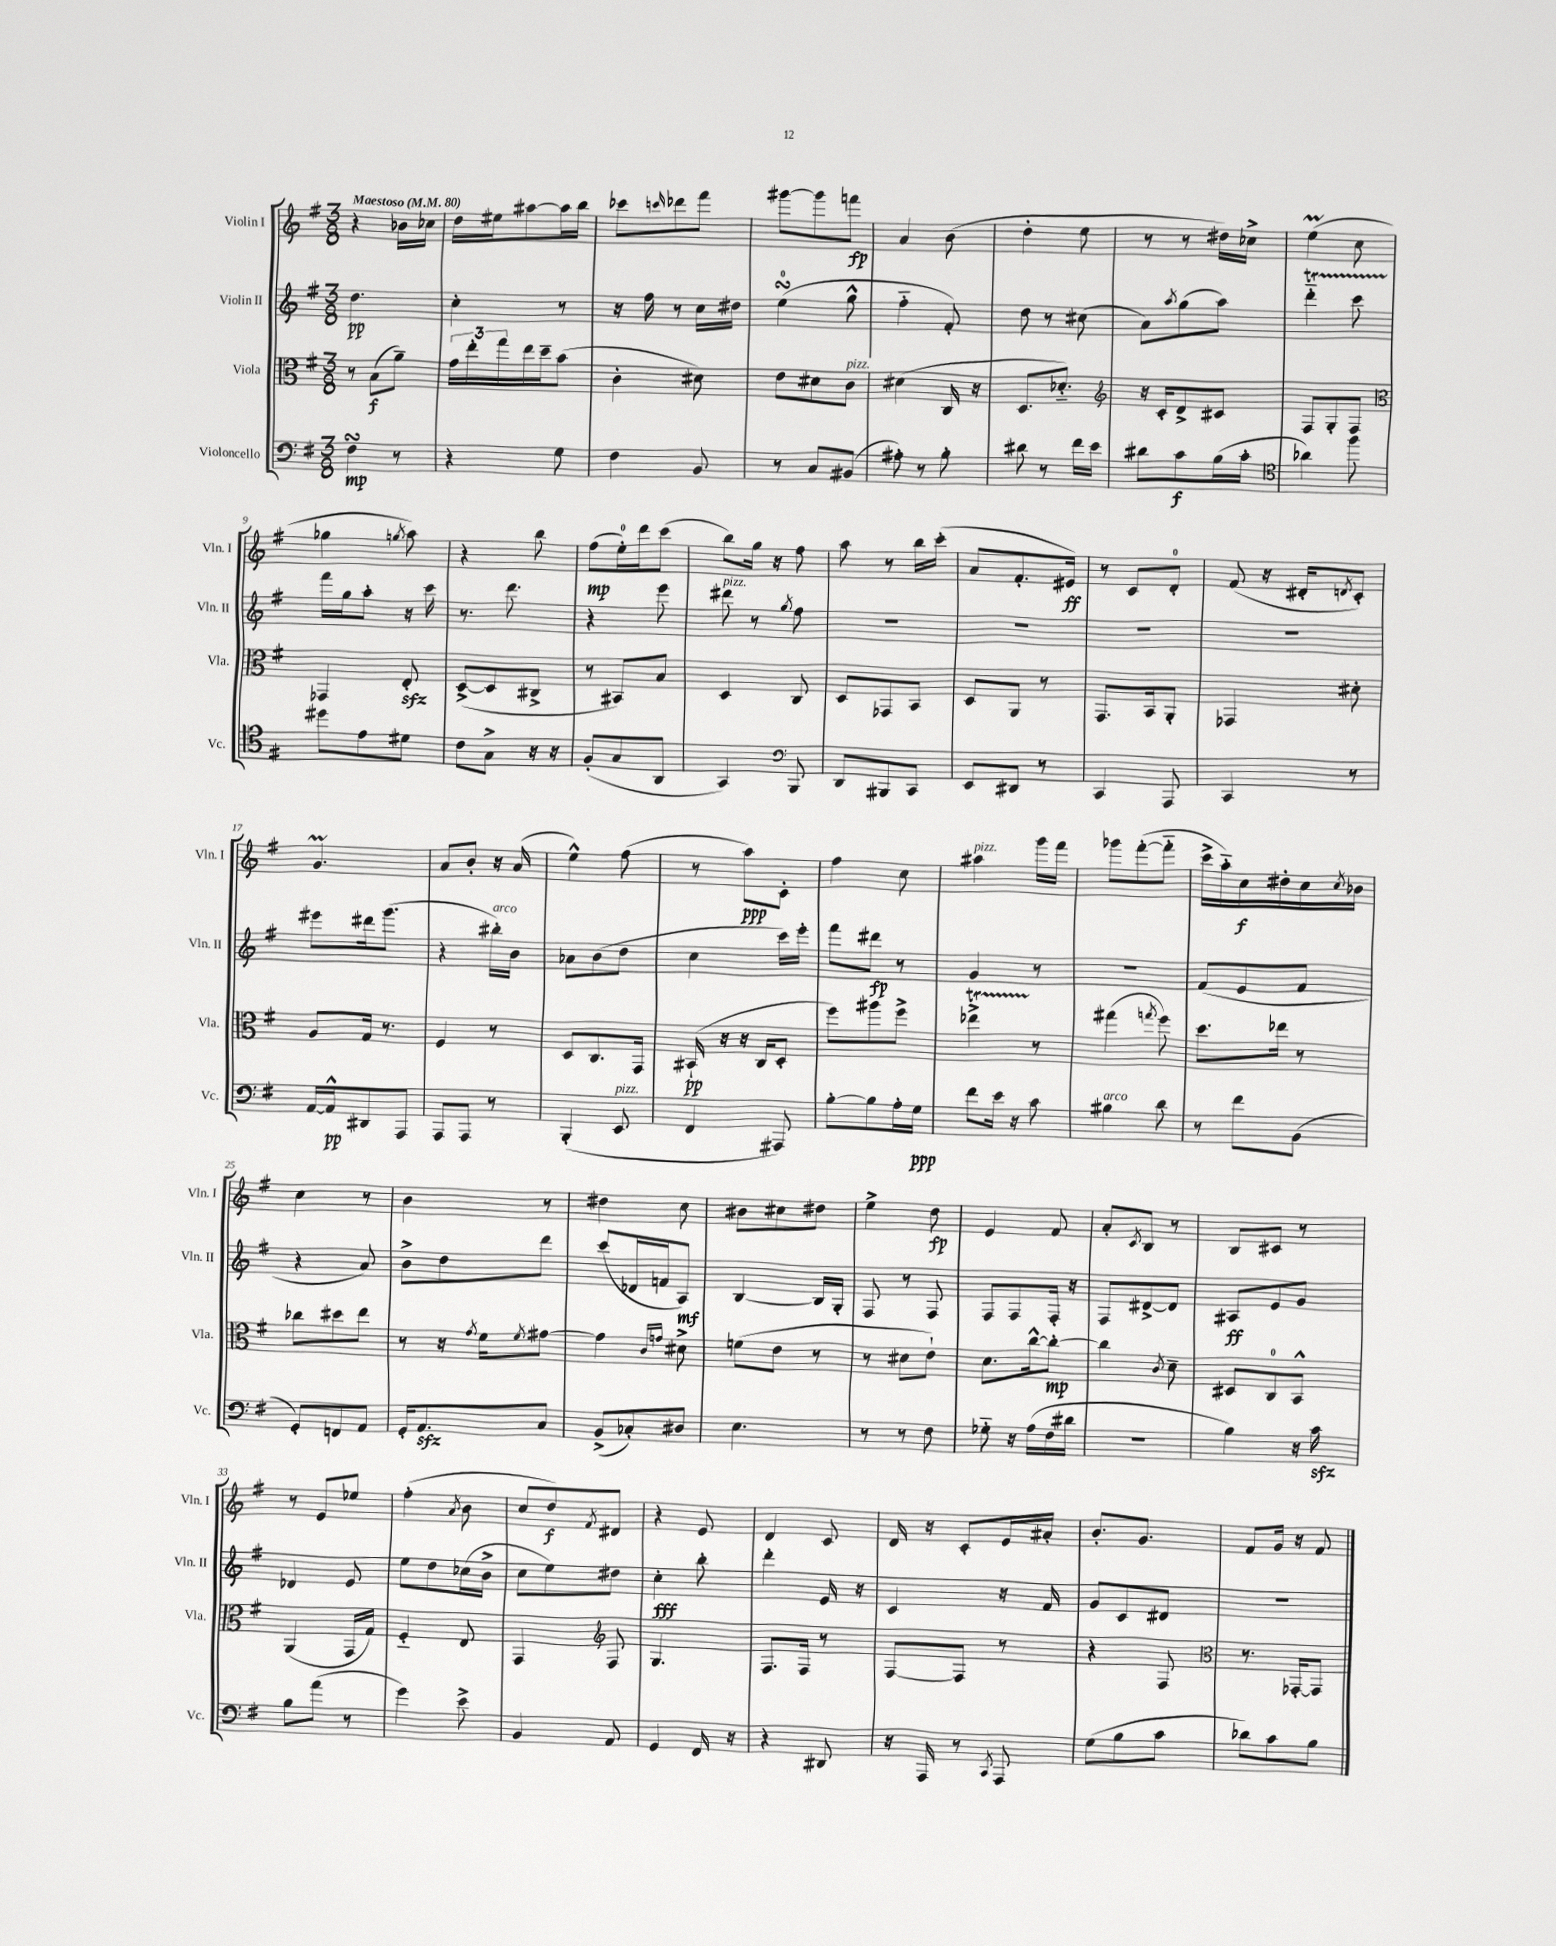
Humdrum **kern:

**kern	**kern	**kern	**kern
*staff4	*staff3	*staff2	*staff1
*clefF4	*clefC3	*clefG2	*clefG2
*k[f#]	*k[f#]	*k[f#]	*k[f#]
*M3/8	*M3/8	*M3/8	*M3/8
*MM80	*MM80	*MM80	*MM80
4F#\	8r	4.dd\	4r
.	(8B\L	.	.
8r	8a~\J)	.	16b-\LL
.	.	.	16cc-\JJ
=	=	=	=
4r	24g\LL	4cc'\	16dd\LL
.	24ee'\	.	.
.	.	.	16ee#\J
.	24gg\	.	.
.	16ee\	.	[8aa#\
.	16dd~\J	.	.
8G\	(8b\J	8r	16aa#\]L
.	.	.	16bb\JJ
=	=	=	=
4F#\	4c'\	16r	8ccc-\L
.	.	16ff#\	.
.	.	.	16qqccc/
.	.	8r	8ddd-\
8BB/	8d#\)	16cc\LL	8fff#\J
.	.	16dd#\JJ	.
=	=	=	=
8r	8e\L	(4ee\	[8ggg#\L
8C/L	8d#\	.	8ggg#\]
(8BB#/J	8c\J	8gg^^\	8fff\J
=	=	=	=
8A#'\)	(4d#\	4ff#'~\	4a/
8r	.	.	.
8B'\	16C/	8f#'/)	(8b\
.	16r	.	.
=	=	=	=
8d#\	8.D/L	8dd\	4dd'\
8r	.	8r	.
.	8.d-'~/J)	.	.
16f#\LL	.	(8cc#\	8ee\
16e\JJ	.	.	.
=	=	=	=
*	*clefG2	*	*
8d#\L	16r	8a\L)	8r
.	16c'/LK	.	.
.	.	8qaa/	.
8c\	8d^/	(8gg\	8r
(16B\L	8c#/J	8aa\J)	16dd#\LL)
16c'\JJ	.	.	16cc-^\JJ
=	=	=	=
*clefC4	*	*	*
4a-\)	8F#/L	4ddd'~\	(4ee\
.	8G'/	.	.
8ff#\	8F#/J	8ccc\	8cc\
=	=	=	=
*	*clefC3	*	*
8dd#\L	4GG-/	16fff#\LL	4gg-\
.	.	16gg\J	.
8e\	.	8aa'\J	.
.	.	.	8qgg/
8d#\J	8E'/	16r	8aa\)
.	.	16ccc\	.
=	=	=	=
8c\L	([8D^/L	8.r	4r
8G^\J	8D/]	.	.
.	.	8.ddd\	.
16r	8C#^/J	.	8bb\
16r	.	.	.
=	=	=	=
(8F#'/L	8r	4r	(8ff#\L
8G/	8BB#/L)	.	16ee'\L)
.	.	.	16ddd\J
8AA/J	8B/J	8eee\	(8ccc\J
=	=	=	=
4GG/)	4D/	8ddd#\	8bb\L)
.	.	8r	16gg\Jk
.	.	.	16r
*clefF4	*	*	*
.	.	8qgg/	.
8BBB/	8C/	8ff#\	8ff#\
=	=	=	=
8DD/L	8D/L	4.r	8aa\
8BBB#/	8GG-/	.	8r
8CC/J	8BB/J	.	16bb\LL
.	.	.	(16ccc'\JJ
=	=	=	=
8EE/L	8D/L	4.r	8a/L
8DD#/J	8AA/J	.	8.f#'/
8r	8r	.	.
.	.	.	16e#/Jk)
=	=	=	=
4CC/	8.GG/L	4.r	8r
.	.	.	8c/L
.	16BB/k	.	.
8AAA/	8AA'/J	.	8d'/J
=	=	=	=
4CC/	4GG-/	4.r	(8f#/
.	.	.	16r
.	.	.	16d#'/LK
.	.	.	8qd/
8r	8d#'\	.	8c'/J)
=	=	=	=
[16AA/LL	8A/L	8eee#\L	4.g/
16AA^^/]J	.	.	.
8DD#/	16G/Jk	16ddd#\k	.
.	8.r	(8.ggg\J	.
8AAA/J	.	.	.
=	=	=	=
8AAA/L	4F#/	4r	8a/L
8AAA/J	.	.	8b'/J
8r	8r	16bb#'\LL)	16r
.	.	16b\JJ	(16a/
=	=	=	=
(4BBB'/	8D/L	8a-\L	4ee^^\)
.	8.C/	(8b\	.
8EE/	.	8dd\J	(8ff#\
.	16GG/Jk	.	.
=	=	=	=
4FF#/	(16BB#`/	4cc\	8r
.	16r	.	.
.	16r	.	8aa\L)
.	16C/LK	.	.
8AAA#/)	8D'/J	16ccc\LL)	8c'\J
.	.	16eee'\JJ	.
=	=	=	=
[8B'\L	8ff#\L)	8fff#\L	4ff#\
8B\]	8aa#\	8ddd#\J	.
16A'\L	8ff#^\J	8r	8cc\
16G\JJ	.	.	.
=	=	=	=
8f#\L	4ee-^\	4g/	4aa#\
16e\Jk	.	.	.
16r	.	.	.
8c\	8r	8r	16ggg\LL
.	.	.	16fff#\JJ
=	=	=	=
4B#\	(4gg#\	4.r	8ggg-\L
.	.	.	([8fff#'\
.	8qgg/	.	.
8d\	8ff#\)	.	8fff#'~\]J
=	=	=	=
8r	8.dd\L	(8f#/L	16ccc^\LL
.	.	.	16aa'~\)
8f#\L	.	8e/	16cc\
.	16ee-\Jk	.	16dd#'\
(8BB\J	8r	8f#/J	16cc\
.	.	.	8qcc/
.	.	.	16b-\JJ
=	=	=	=
8GG'/L)	8cc-\L	4r	4cc\
8FF/	8dd#\	.	.
8AA/J	8ee\J	8a/)	8r
=	=	=	=
16GG'/LK	8r	8b^\L	4b\
8.AA/	.	.	.
.	16r	8dd\	.
.	8qg/	.	.
.	16f#\LK	.	.
.	8qf#/	.	.
8C/J	[8g#\J	8ddd\J	8r
=	=	=	=
(8BB^/L	4g#\]	(8ccc/L	4dd#\
8C-'/)	.	16d-/L	.
.	.	16f/J	.
.	16qqc/LL	.	.
.	16qqg/JJ	.	.
8D#/J	8d#^\	8A/J)	8cc\
=	=	=	=
4.E\	(8f\L	[4B/	8b#\L
.	8e\J	.	8cc#\
.	8r	16B/]LL	8dd#\J
.	.	16G'/JJ	.
=	=	=	=
8r	8r	8F#/	4ee^\
8r	8d#\L	8r	.
8F#\	8e`\J)	8F#/	8dd\
=	=	=	=
8G-'~\	8.d\L	8F#/L	4e/
16r	.	8F#/	.
(16A\LL	[16cc^^\k	.	.
16F#\	8cc'\_J	16F#'/Jk	8f#/
16d#\JJ	.	16r	.
=	=	=	=
4.r	4cc\]	8F#/L	8a'/L
.	.	.	8qc/
.	.	[8d#^/	8B/J
.	8qc/	.	.
.	8d~\	8d#/]J	8r
=	=	=	=
4B\)	8D#/L	8A#/L	8B/L
.	8C/	8e/	8c#/J
16r	8BB^^/J	8g/J	8r
16c\	.	.	.
=	=	=	=
8B\L	(4AA/	4d-/	8r
(8a\J	.	.	8e/L
8r	16GG/LL	8e/	8ee-/J
.	16G/JJ)	.	.
=	=	=	=
4g\)	4F#'~/	8ee\L	(4ff#'\
.	.	8dd\	.
.	.	.	8qa/
8e^\	8E/	(16cc-\L	8b\
.	.	16b^\JJ	.
=	=	=	=
4BB/	4GG/	8cc\L	8cc/L
.	.	8ee\)	8dd/)
*	*clefG2	*	*
.	.	.	8qf#/
8AA/	8F#/	8dd#\J	8d#/J
=	=	=	=
4GG/	4.G/	4cc'\	4r
16FF#/	.	8bb'\	8e/
16r	.	.	.
=	=	=	=
4r	8.F#/L	4ddd'\	4d/
.	16F#/Jk	.	.
8DD#/	8r	16e/	8c/
.	.	16r	.
=	=	=	=
16r	[8F#/L	4c/	16d/
16AAA/	.	.	16r
8r	8F#/]J	.	8c'/L
8qCC/	.	.	.
8AAA/	8r	16r	16e/L
.	.	16f#/	16a#'/JJ
=	=	=	=
(8G\L	4r	8g/L	8.b'/L
8B\	.	8c/	.
.	.	.	8.g/J
8c\J	8F#/	8d#/J	.
=	=	=	=
*	*clefC3	*	*
8d-\L)	8.r	4.r	8f#/L
8c\	.	.	16g/Jk
.	[16GG-'/LK	.	16r
8B\J	8GG-/]J	.	8f#/
==	==	==	==
*-	*-	*-	*-
